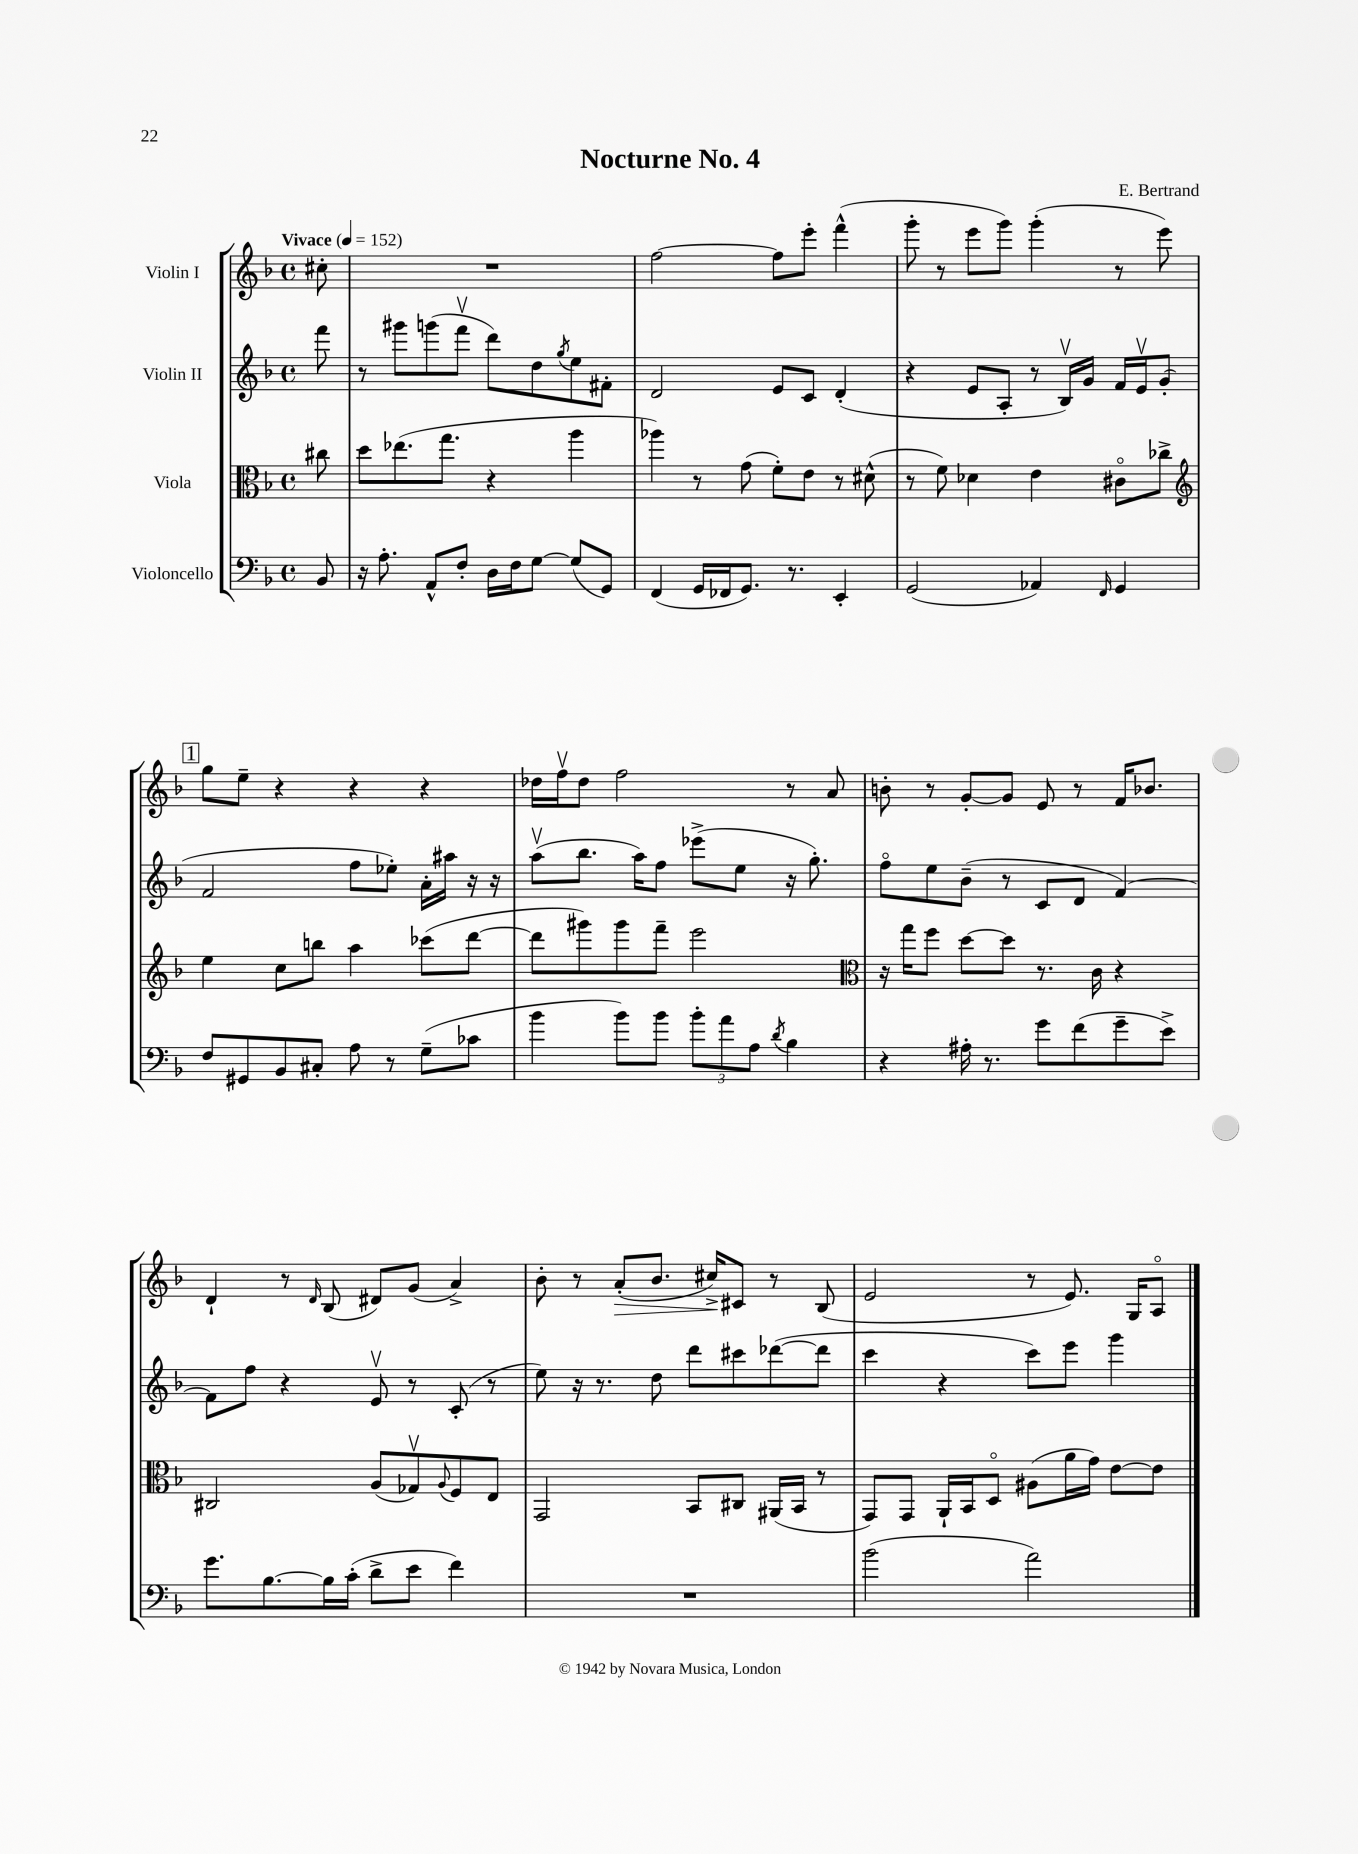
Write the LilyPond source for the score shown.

\header { title = "Nocturne No. 4" composer = "E. Bertrand" }
<<
\new StaffGroup <<
\new Staff = "s0" \with { instrumentName = "Violin I" } {
    \clef treble \key f \major \defaultTimeSignature \time 4/4 \partial 8 \tempo "Vivace" 4 = 152
    cis''8-. |
    R1 |
    f''2~ f''8 e'''8-. f'''4-^( |
    g'''8-. r8 e'''8 g'''8) g'''4-.( r8 e'''8) |
    \mark \markup { \box "1" } g''8 e''8-- r4 r4 r4 |
    des''16 f''16\upbow des''8 f''2 r8 a'8 |
    b'8-. r8 g'8~-. g'8 e'8 r8 f'16 bes'8. |
    d'4-! r8 \grace { d'16 } bes8( dis'8) g'8( a'4->) |
    bes'8-. r8 a'8-.\>( bes'8. cis''16->\!) cis'8 r8 bes8( |
    e'2 r8 e'8.) g16 a8\flageolet \bar "|." |
}
\new Staff = "s1" \with { instrumentName = "Violin II" } {
    \clef treble \key f \major \defaultTimeSignature \time 4/4 \partial 8
    f'''8 |
    r8 gis'''8 g'''8( f'''8\upbow d'''8) d''8 \acciaccatura { g''8 } e''8 fis'8-. |
    d'2 e'8 c'8 d'4-.( |
    r4 e'8 a8-. r8 bes16\upbow) g'16 f'16 e'16\upbow g'8-.( |
    \mark \markup { \box "1" } f'2 f''8 ees''8-.) a'16-. ais''16 r16 r16 |
    a''8\upbow( bes''8. a''16) f''8 ees'''8->( e''8 r16 g''8.-.) |
    f''8\flageolet e''8 bes'8--( r8 c'8 d'8 f'4~) |
    f'8 f''8 r4 e'8\upbow r8 c'8-.( r8 |
    e''8) r16 r8. d''8 d'''8 cis'''8 des'''8~( des'''8 |
    c'''4 r4 c'''8) e'''8 g'''4 \bar "|." |
}
\new Staff = "s2" \with { instrumentName = "Viola" } {
    \clef alto \key f \major \defaultTimeSignature \time 4/4 \partial 8
    cis''8 |
    d''8 ees''8.( g''8. r4 a''4 |
    aes''4) r8 g'8( f'8-.) e'8 r8 dis'8-^( |
    r8 f'8) des'4 e'4 cis'8\flageolet ces''8-> |
    \mark \markup { \box "1" } \clef treble e''4 c''8 b''8 a''4 ces'''8( d'''8~ |
    d'''8 gis'''8) gis'''8 f'''8-- e'''2 |
    \clef alto r16 g''16 f''8 d''8~ d''8 r8. c'16 r4 |
    cis2 a8( ges8\upbow) \appoggiatura { a8 } f8 e8 |
    g,2 bes,8 cis8 ais,16( bes,16 r8 |
    g,8) g,8 a,16-! bes,16 d8\flageolet ais8( a'16 g'16) e'8~ e'8 \bar "|." |
}
\new Staff = "s3" \with { instrumentName = "Violoncello" } {
    \clef bass \key f \major \defaultTimeSignature \time 4/4 \partial 8
    bes,8 |
    r16 a8.-. a,8-^ f8-. d16 f16 g8~ g8( g,8) |
    f,4( g,16 fes,16 g,8.) r8. e,4-. |
    g,2( aes,4) \grace { f,16 } g,4 |
    \mark \markup { \box "1" } f8 gis,8 bes,8 cis8-. a8 r8 g8--( ces'8 |
    bes'4 bes'8) bes'8 \tuplet 3/2 { bes'8-. a'8 a8 } \acciaccatura { d'8 } bes4 |
    r4 ais16-. r8. g'8 f'8( g'8-- e'8->) |
    g'8. bes8.~ bes16 c'16-.( d'8-> e'8 f'4) |
    R1 |
    bes'2( a'2) \bar "|." |
}
>>
>>
\layout { \context { \Score \remove "Bar_number_engraver" } }
